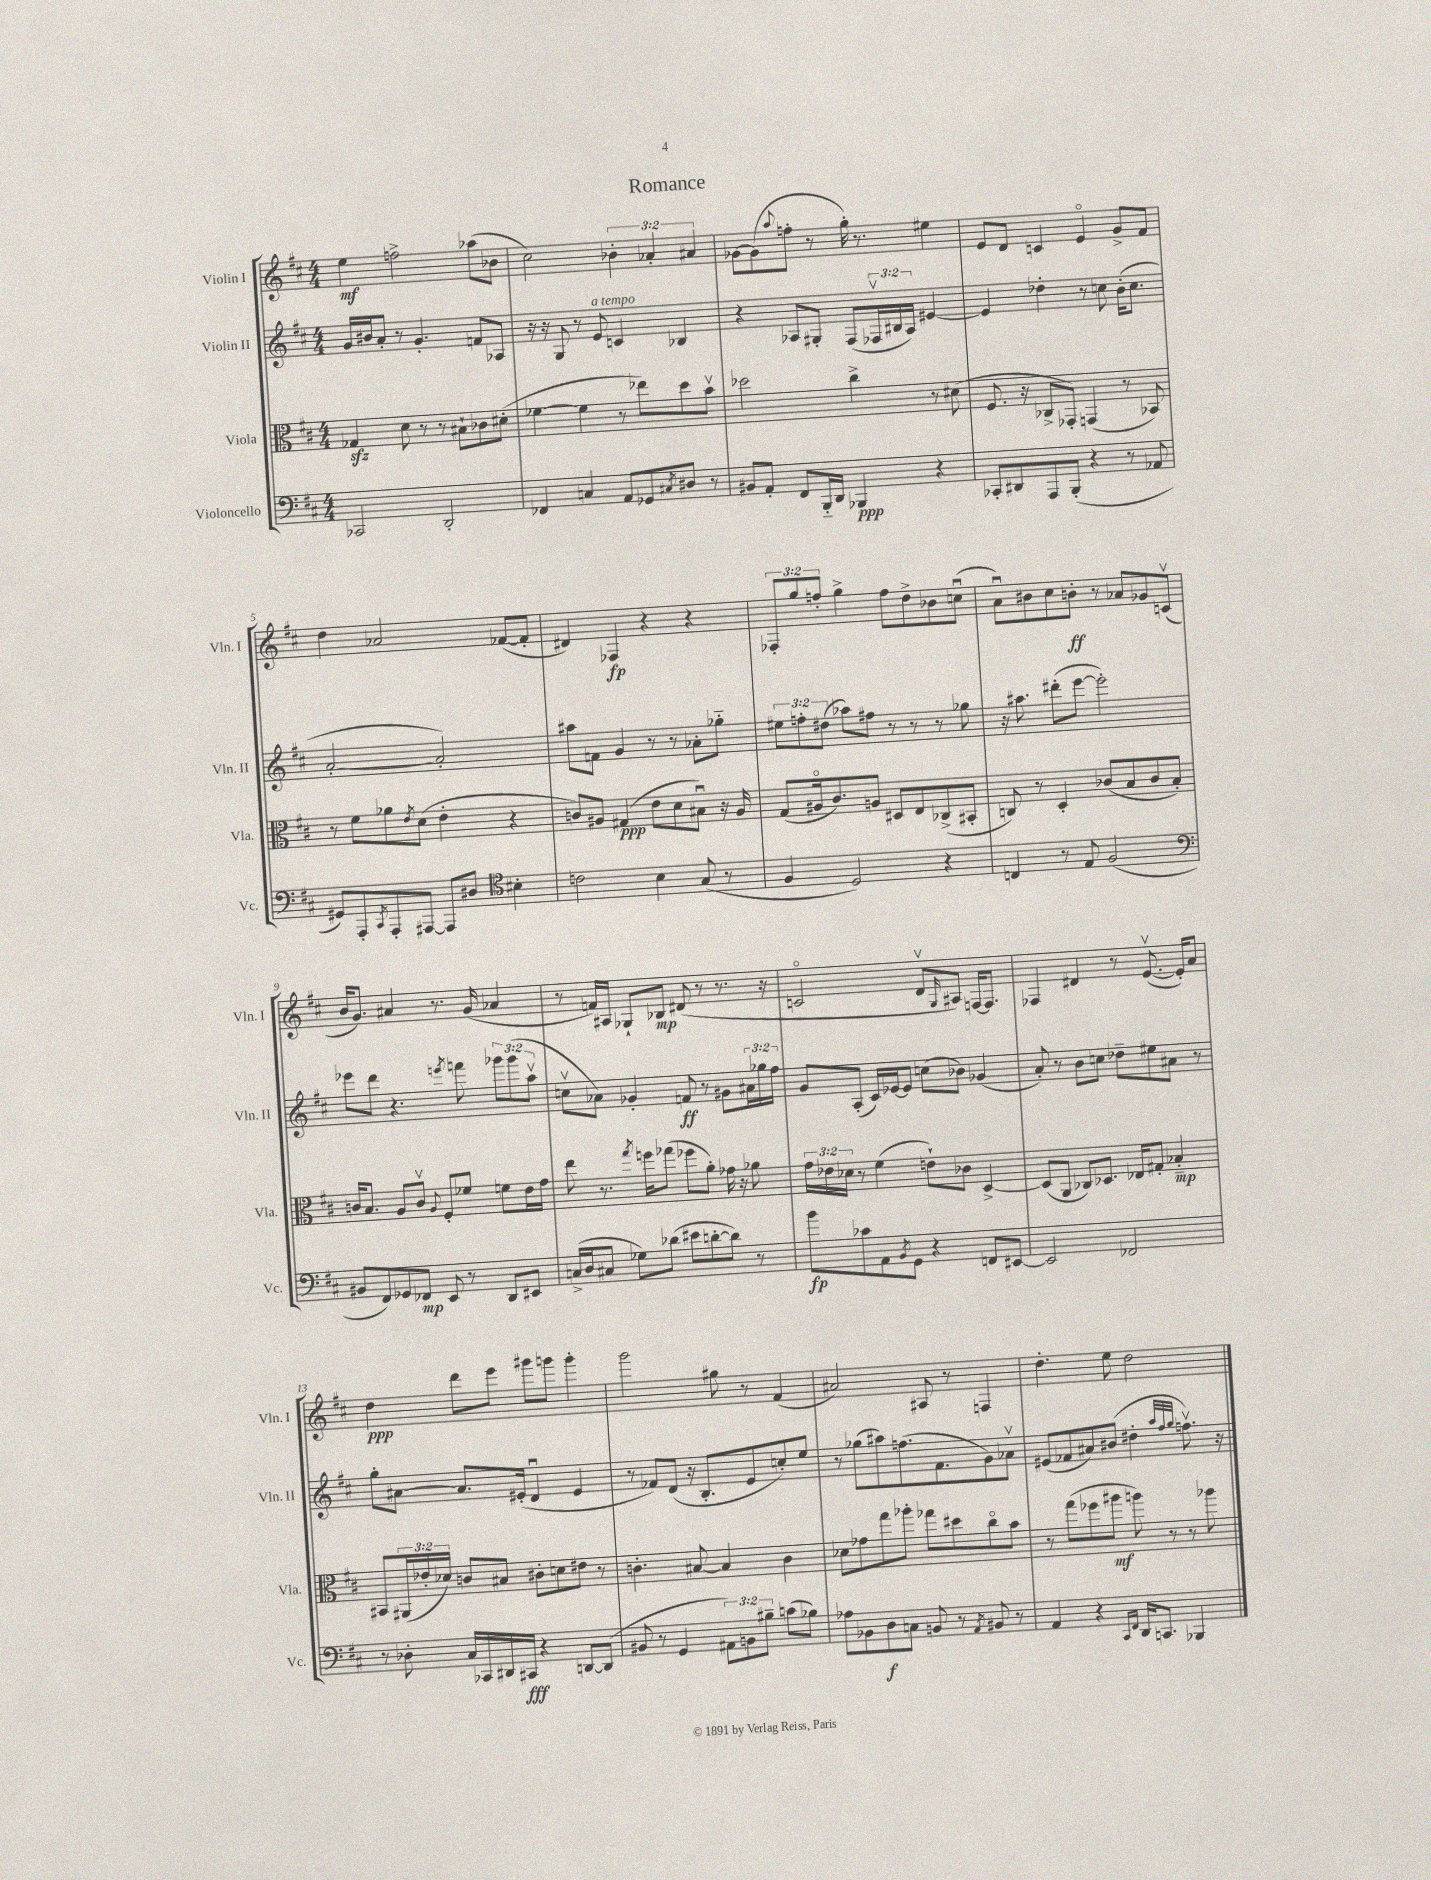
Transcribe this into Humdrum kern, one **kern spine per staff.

**kern	**dynam	**kern	**dynam	**kern	**dynam	**kern	**dynam
*part4	*part4	*part3	*part3	*part2	*part2	*part1	*part1
*staff4	*staff4	*staff3	*staff3	*staff2	*staff2	*staff1	*staff1
*I"Violoncello	*	*I"Viola	*	*I"Violin II	*	*I"Violin I	*
*I'Vc.	*	*I'Vla.	*	*I'Vln. II	*	*I'Vln. I	*
*clefF4	*	*clefC3	*	*clefG2	*	*clefG2	*
*k[f#c#]	*	*k[f#c#]	*	*k[f#c#]	*	*k[f#c#]	*
*M4/4	*	*M4/4	*	*M4/4	*	*M4/4	*
=1	=1	=1	=1	=1	=1	=1	=1
2CC-X/	.	4G-Xzz/	.	16g/LL	.	4ee\	mf
.	.	.	.	16b#X/J	.	.	.
.	.	.	.	8a'/J	.	.	.
.	.	8d\	.	8r	.	2ffn^\	.
.	.	8r	.	4.g'/	.	.	.
2DD'/	.	8r	.	.	.	.	.
.	.	8B#X`\L	.	.	.	.	.
.	.	8c-X\	.	8fn/L	.	(8aa-X\L	.
.	.	(8d#X'\J	.	8A-X/J	.	8b-X\J	.
=2	=2	=2	=2	=2	=2	=2	=2
4FF-X/	.	[4f-X\	.	16r	.	2cc#\)	.
.	.	.	.	16r	.	.	.
.	.	.	.	8G/	.	.	.
4Cn/	.	4f-\]	.	8r	.	.	.
!	!	!	!	!LO:TX:a:i:t=a tempo	!	!	!
.	.	.	.	8e/	.	.	.
8AA/L	.	8r	.	4cn/	.	6b-X'\	.
8GG-X/	.	8ee-X\L)	.	.	.	.	.
.	.	.	.	.	.	6a-X'/	.
8qC#X/	.	.	.	.	.	.	.
8D#X/J	.	8dd\	.	4B-X/	.	.	.
.	.	.	.	.	.	6a#X/	.
8r	.	8bv\J	.	.	.	.	.
=3	=3	=3	=3	=3	=3	=3	=3
8BB#X/L	.	2dd-X\	.	4r	.	[8g-X\L	.
8AA'/J	.	.	.	.	.	(8g-\]	.
.	.	.	.	.	.	8qqaa/	.
8FF#/L	.	.	.	8A-X/L	.	8ffn'\J	.
16BBB/L	.	.	.	8G#X'/J	.	8r	.
16DD/JJ	.	.	.	.	.	.	.
4BBB-X/	ppp	4cc#^\	.	(8F#/L	.	16gg'\)	.
.	.	.	.	.	.	8.r	.
.	.	.	.	24F-Xv/L	.	.	.
.	.	.	.	24B#X/	.	.	.
.	.	.	.	24A-/JJ)	.	.	.
4r	.	8r	.	[4e#X/	.	4ee#X\	.
.	.	(8d#X\	.	.	.	.	.
=4	=4	=4	=4	=4	=4	=4	=4
8CC-X'/L	.	8.F#/	.	4e#/]	.	8e/L	.
8DD#X/	.	.	.	.	.	8d/J	.
.	.	16r	.	.	.	.	.
8AAA/	.	8C-X^/L	.	4dd-X'\	.	4cn/	.
(8BBB'/J	.	8GG-X'/J)	.	.	.	.	.
4r	.	(4GGn/	.	8r	.	4e/	.
.	.	.	.	8ccn\	.	.	.
8r	.	8r	.	(16b'\KL	.	8g^/L	.
.	.	.	.	8.cc\J	.	.	.
8AA-X/	.	8BB-X/)	.	.	.	8f#/J	.
!!LO:LB:g=z
=5	=5	=5	=5	=5	=5	=5	=5
8GG#X/L)	.	8r	.	[2a'/	.	4dd\	.
8AAA'/	.	8f#\L	.	.	.	.	.
8qCC#/	.	.	.	.	.	.	.
8AAA'/	.	8a-X\	.	.	.	2a-X/	.
.	.	8qe/	.	.	.	.	.
[8AAA#X/J	.	(8d\J	.	.	.	.	.
8AAA#/L]	.	4e'\	.	2a'/])	.	.	.
8D#X/J	.	.	.	.	.	.	.
*clefC4	*	*	*	*	*	*	*
4B#X'\	.	4r	.	.	.	([8f-X/L	.
.	.	.	.	.	.	8f-'/J]	.
=6	=6	=6	=6	=6	=6	=6	=6
2cn\	.	8cn/L)	.	8aa#X\L	.	4d#X/)	.
.	.	8A#X/J	.	8fn\J	.	.	.
.	.	(4G#X/	ppp	4g/	.	4F-X/	fp
4B\	.	8e\L	.	8r	.	4r	.
.	.	8d\	.	8r	.	.	.
(8G/	.	8B#Xu\J)	.	8a-X'\L	.	4r	.
8r	.	16r	.	8gg-X\J	.	.	.
.	.	16A#/	.	.	.	.	.
=7	=7	=7	=7	=7	=7	=7	=7
4F#/	.	(8G/L	.	12ee#X\L	.	12F-X'/L	.
.	.	.	.	12ffn'\	.	12gg/	.
.	.	16A#X/k	.	.	.	.	.
.	.	.	.	(12dd#X\J	.	12ffn'/J	.
.	.	8.c#/)	.	.	.	.	.
2D/)	.	.	.	8aa-X\L)	.	4gg^\	.
.	.	8An/J	.	8ff#X\J	.	.	.
.	.	8D#X/L	.	8r	.	8ff\L	.
.	.	8E/	.	8r	.	8dd^\	.
4r	.	(8C-X^/	.	8r	.	8b-X\	.
.	.	8BB#X'/J	.	8gg-X\	.	(8ccnu\J	.
=8	=8	=8	=8	=8	=8	=8	=8
4Cn/	.	8Cn/)	.	16r	.	8au\L)	.
.	.	.	.	8.aa#X\	.	.	.
.	.	8r	.	.	.	8b#X\	.
8r	.	4D'/	.	(8ddd#X'\L	.	8cc#\	.
8E/	.	.	.	[8eee\J	.	8bn'\J	ff
(2F#/	.	(8c-X/L	.	2eee'\])	.	8r	.
.	.	8B/	.	.	.	8a-X/L	.
.	.	8c-/	.	.	.	8g-X/	.
.	.	8B'/J)	.	.	.	(8cnv/J	.
!!LO:LB:g=z
=9	=9	=9	=9	=9	=9	=9	=9
*clefF4	*	*	*	*	*	*	*
8BB#X/L	.	16cn/KL	.	8eee-X\L	.	16b/KL	.
.	.	8.B/J	.	.	.	8.g/J)	.
8FF#/)	.	.	.	8ddd\J	.	.	.
8GG-X/	.	8A/L	.	4.r	.	4a#X/	.
8FF-X/J	mp	8cv/J	.	.	.	.	.
.	.	8qqA/	.	.	.	.	.
8EE/	.	8F#'/L	.	.	.	8.r	.
.	.	.	.	8qeeen/	.	.	.
8r	.	8f-X/J	.	8fffn\	.	.	.
.	.	.	.	.	.	(16g/	.
8DD/L	.	8fn\L	.	12ggg-X\L	.	4a-X/	.
.	.	.	.	(12ggg-\	.	.	.
8EE#X/J	.	16e\L	.	.	.	.	.
.	.	.	.	12aav\J	.	.	.
.	.	16g\JJ	.	.	.	.	.
=10	=10	=10	=10	=10	=10	=10	=10
(16Cn^/LL	.	8ee\	.	8ccnv\L	.	8r	.
16D/J	.	.	.	.	.	.	.
8C#X/J	.	8.r	.	8a-X\J)	.	16fn/LL)	.
.	.	.	.	.	.	16A#X/JJ	.
8G-X\L)	.	.	.	4g-X'/	.	8G-X`/L	.
.	.	8qgg/	.	.	.	.	.
.	.	16ffn\KL	.	.	.	.	.
(8d-X\J	.	(8gg-X\J	.	.	.	8B-X/J	mp
8e#X\L	.	8ff-X\L	.	8fn/	ff	(8d#X/	.
[8dn'\	.	8a'\J)	.	8r	.	8r	.
8d\J])	.	16g-X\	.	8g#X\L	.	8.r	.
.	.	16r	.	.	.	.	.
8r	.	8a-X\	.	24a#X\L	.	.	.
.	.	.	.	24gg-X\	.	.	.
.	.	.	.	.	.	16r	.
.	.	.	.	24ff#\JJ	.	.	.
=11	=11	=11	=11	=11	=11	=11	=11
8b\L	fp	24g\LL	.	8g/L	.	2cn/	.
.	.	24e-X\	.	.	.	.	.
.	.	24d-X\JJ	.	.	.	.	.
8c-X\	.	8r	.	(8A'/J	.	.	.
8AA\	.	(4f#\	.	16c#/LL)	.	.	.
.	.	.	.	[16e-X/J	.	.	.
8qBB/	.	.	.	.	.	.	.
8GG\J	.	.	.	8e-/J]	.	.	.
4r	.	8en`\L)	.	(8ccn\L	.	8dv/L	.
.	.	.	.	.	.	16qqG/	.
.	.	8c-X\J	.	8b-X\J)	.	8A#X/J)	.
8FFn/L	.	[4D^/	.	(4g-X/	.	[16Fn/KL	.
.	.	.	.	.	.	8.F/J]	.
[8EE#X/J	.	.	.	.	.	.	.
=12	=12	=12	=12	=12	=12	=12	=12
2EE#/]	.	(8D/L]	.	8a'/)	.	4F-X/	.
.	.	8AA/J	.	8r	.	.	.
.	.	8C-X/L)	.	8b\L	.	4d#X/	.
.	.	8.D-X/J	.	8ccn\J	.	.	.
2FF-X/	.	.	.	8dd-X~\L	.	8r	.
.	.	16E-X/KL	.	.	.	.	.
.	.	8G#X'/J	.	8ee#X\	.	([8.ev/	.
.	.	4B-X/	mp	8a#X\J	.	.	.
.	.	.	.	.	.	16e'/KL])	.
.	.	.	.	8r	.	8a/J	.
!!LO:LB:g=z
=13	=13	=13	=13	=13	=13	=13	=13
8r	.	8BB#X/L	.	8gg'\L	.	4dd\	ppp
8D-X'\	.	(24AA#X/L	.	[8a#X\J	.	.	.
.	.	24e-X'/	.	.	.	.	.
.	.	24d-X/JJ)	.	.	.	.	.
16C#/LL	.	8cn/L	.	8.a#/L]	.	8ddd\L	.
16CC-X/	.	.	.	.	.	.	.
16DD#X/	.	8B#X/J	.	.	.	8eee\J	.
16CC#X/JJ	fff	.	.	(16e#X'/Jk	.	.	.
4r	.	8c#X'\L	.	4du/	.	8ggg#X\L	.
.	.	8dn\	.	.	.	8gggn\J	.
[8DDn/L	.	8e#X\J	.	4e#/	.	4ggg'\	.
(8DD/J]	.	8r	.	.	.	.	.
=14	=14	=14	=14	=14	=14	=14	=14
8BB#X/	.	4.cn'\	.	8r	.	2ggg\	.
8r	.	.	.	8f-X/L)	.	.	.
4GG/	.	.	.	(8d/J	.	.	.
.	.	[8B#X/	.	16r	.	.	.
.	.	.	.	8.B'/L	.	.	.
12AA#X\L)	.	4B#/]	.	.	.	8gg#X\	.
12BBn\	.	.	.	.	.	.	.
.	.	.	.	8e/	.	8r	.
12B#X~\J	.	.	.	.	.	.	.
(8cn\L	.	4c\	.	8ccn'/)	.	(4f#/	.
8B-X\J)	.	.	.	8ee/J	.	.	.
=15	=15	=15	=15	=15	=15	=15	=15
8A-X\L	.	8d-X\L	.	8r	.	2a#X/)	.
8BB-X\	.	8g-X\	.	(8gg-X\L	.	.	.
8D\	f	8gg\	.	8aa#X\)	.	.	.
8Cn\J	.	8aa-X'\J	.	(8.ffn\	.	.	.
8BBn/	.	8gg-X\L	.	.	.	8A#X/	.
.	.	.	.	8.f#\	.	.	.
8r	.	8dd#X\	.	.	.	8r	.
8qAA/	.	.	.	.	.	.	.
8BB#X/	.	8cc#\	.	8g\)	.	4Fn/	.
8r	.	8b\J	.	8a-Xv\J	.	.	.
=16	=16	=16	=16	=16	=16	=16	=16
4AA/	.	8r	.	(8e#X/L	.	4.dd'\	.
.	.	(8gg\L	.	8f-X/	.	.	.
4r	.	8ff-X\	.	8a#X/)	.	.	.
.	.	8aa#X\J	mf	(8b#X/J	.	8ee\	.
16qqCC#/LL	.	.	.	.	.	.	.
16qqFF#/JJ	.	.	.	.	.	.	.
16DD/KL	.	8aan\)	.	4dd#X'\	.	2dd\	.
8.CCn/J	.	.	.	.	.	.	.
.	.	8r	.	.	.	.	.
.	.	.	.	32qqaa/LLL	.	.	.
.	.	.	.	32qqff#/	.	.	.
.	.	.	.	32qqgg/JJJ	.	.	.
4BBB-X/	.	8r	.	8.ffnv\)	.	.	.
.	.	8aa-X\	.	.	.	.	.
.	.	.	.	16r	.	.	.
==	==	==	==	==	==	==	==
*-	*-	*-	*-	*-	*-	*-	*-
